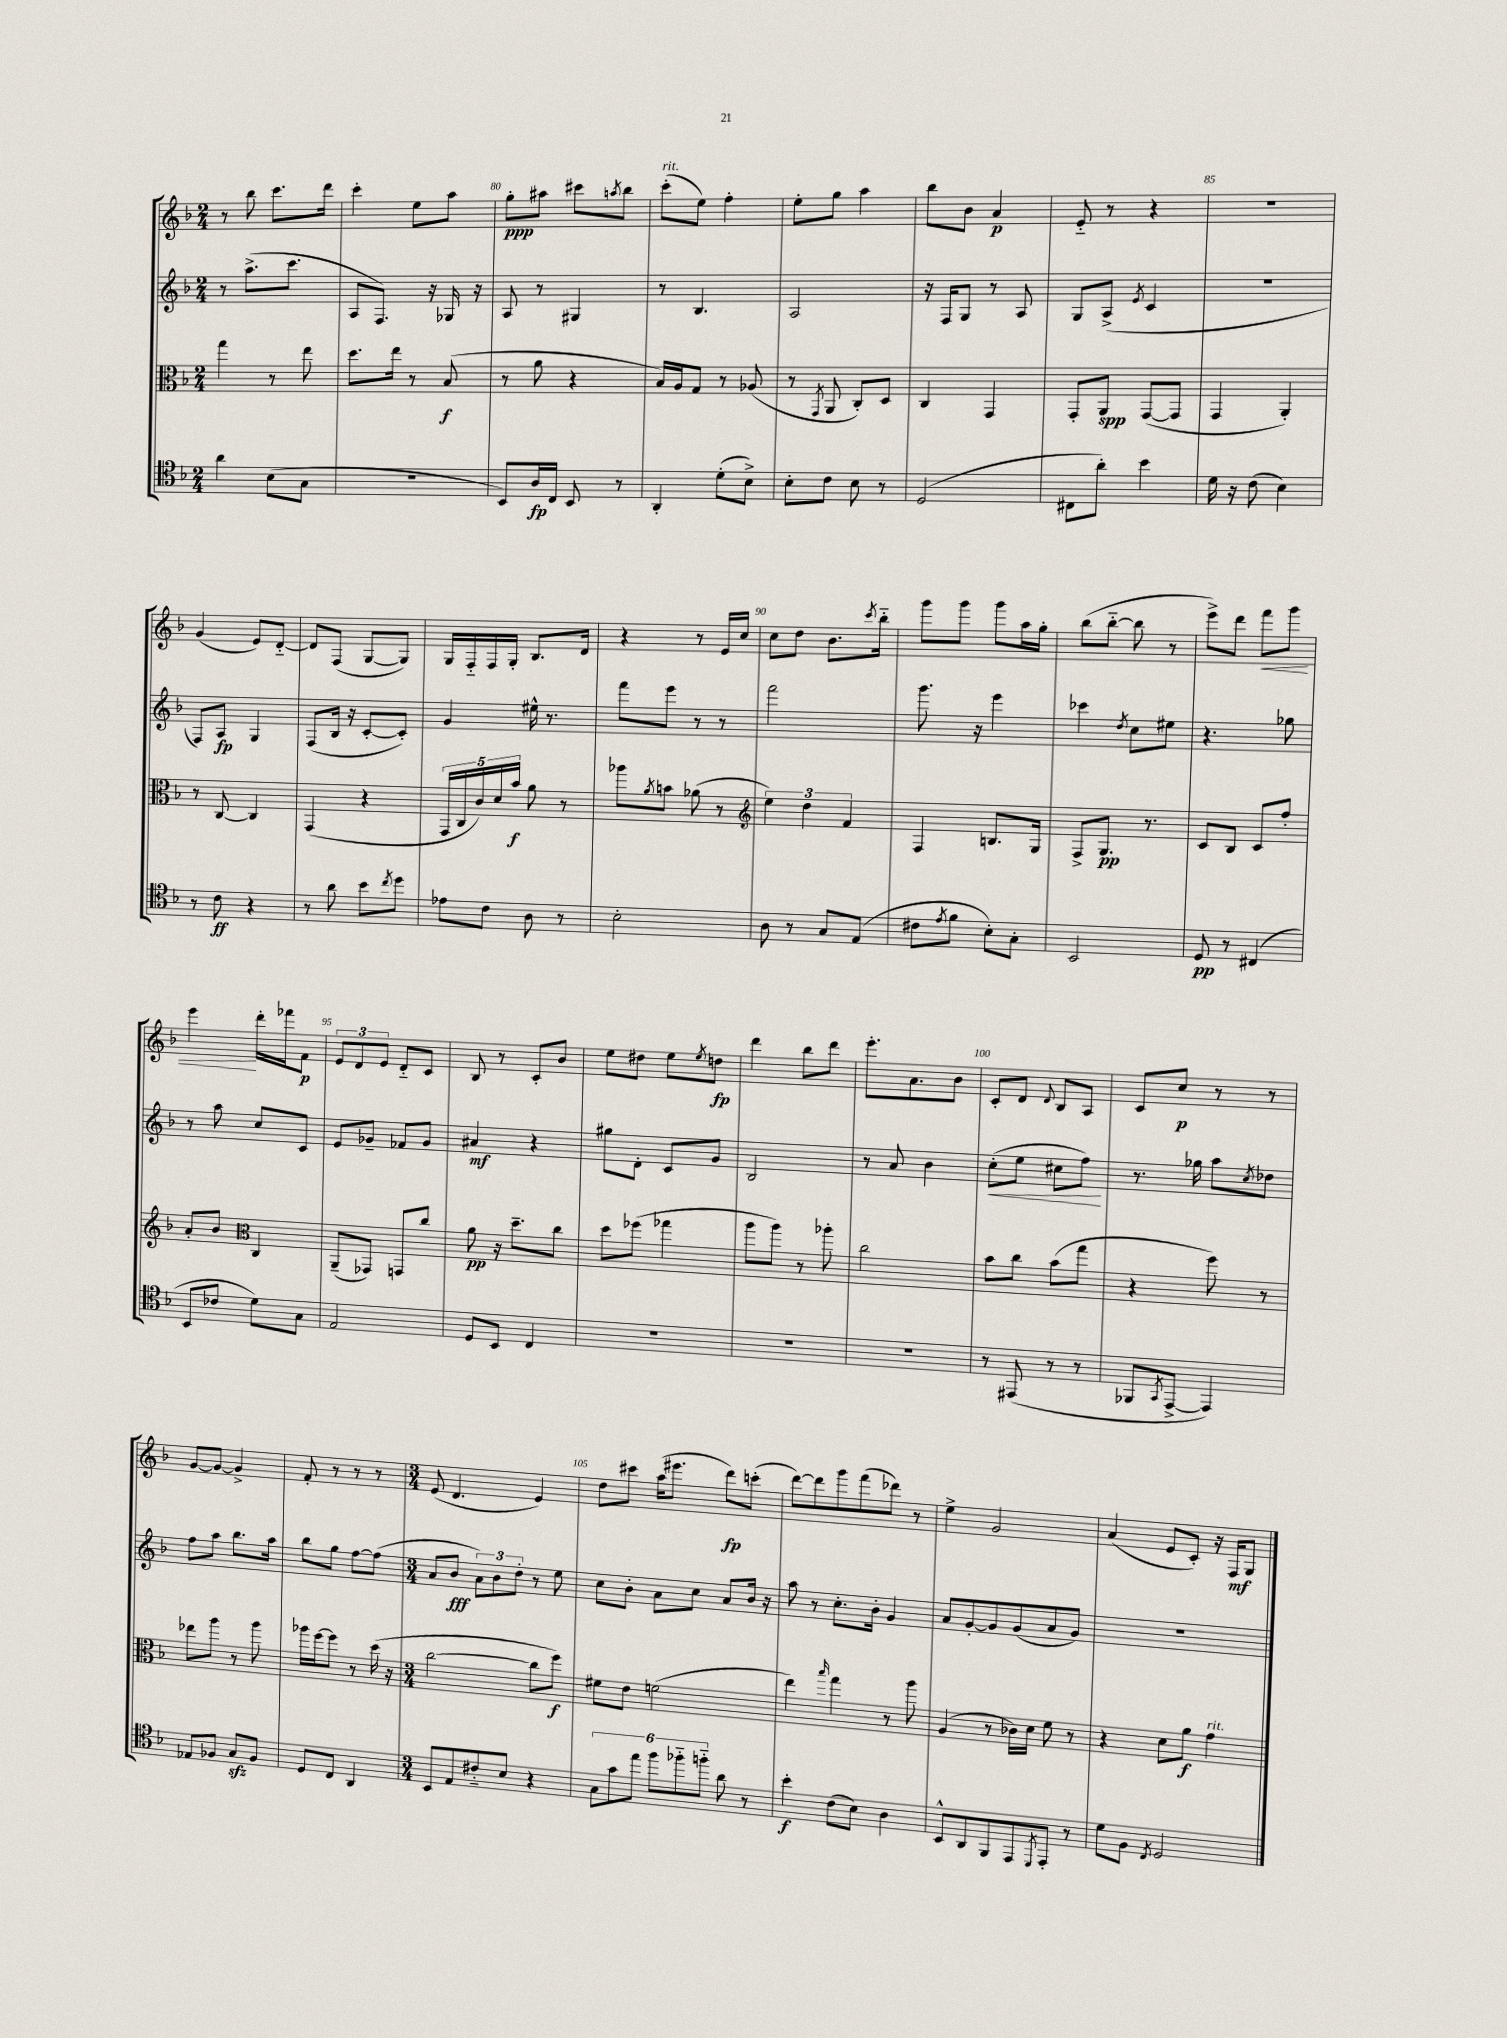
<<
\new StaffGroup <<
\new Staff = "s0" {
    \clef treble \key f \major \numericTimeSignature \time 2/4
    r8 bes''8 c'''8. d'''16 |
    c'''4-. e''8 a''8 |
    g''8-.\ppp ais''8 cis'''8 \acciaccatura { a''8 } bes''8 |
    c'''8-.^\markup { \italic "rit." }( e''8) f''4-. |
    e''8-. g''8 a''4 |
    bes''8 bes'8 a'4\p |
    e'8-_ r8 r4 |
    R2 |
    g'4( e'8) d'8~-_ |
    d'8 f8( g8~ g8) |
    g16 f16-_ f16 g16-. bes8. d'16 |
    r4 r8 e'16 c''16 |
    c''8 d''8 bes'8. \acciaccatura { c'''8 } bes''16-_ |
    g'''8 g'''8 g'''8 a''16 g''16-. |
    bes''8( bes''8~-_ bes''8 r8 |
    e'''8->) d'''8 f'''8\< g'''8 |
    e'''4\! d'''16-. fes'''16 f'8\p |
    \tuplet 3/2 { e'8 d'8 e'8 } d'8-_ c'8 |
    bes8 r8 c'8-. bes'8 |
    e''8 dis''8 e''8 \acciaccatura { e''8 } d''8\fp |
    d'''4 bes''8 d'''8 |
    e'''8.-. a'8. bes'8 |
    c'8-. d'8 \appoggiatura { d'8 } bes8 a8 |
    c'8 c''8\p r8 r8 |
    g'8~ g'8~ g'4-> |
    f'8-. r8 r8 r8 |
    \numericTimeSignature \time 3/4 e'8( d'4. e'4) |
    d''8 cis'''8 a''16( eis'''8. d'''8\fp) c'''8-.( |
    d'''8~) d'''8 g'''8 f'''8( des'''8) r8 |
    e''4-> g'2 |
    a'4( e'8 c'8-.) r16 f16\mf g8 \bar "|." |
}
\new Staff = "s1" {
    \clef treble \key f \major \numericTimeSignature \time 2/4
    r8 a''8.->( c'''8. |
    a8 f8.) r16 ges16 r16 |
    a8 r8 gis4 |
    r8 bes4. |
    a2 |
    r16 f16 g8 r8 a8 |
    g8 a8->( \acciaccatura { e'8 } c'4 |
    r2 |
    f8) a8\fp g4 |
    f8( bes16 r16 c'8~-. c'8-.) |
    g'4 eis''16-^ r8. |
    f'''8 e'''8 r8 r8 |
    f'''2 |
    g'''8. r16 e'''4 |
    ces'''4 \acciaccatura { d''8 } c''8 eis''8 |
    r4. ges''8 |
    r8 a''8 c''8 c'8 |
    e'8 ges'8-- fes'8 ges'8 |
    ais'4\mf r4 |
    gis''8 d'8-. c'8 g'8 |
    bes2 |
    r8 a'8 bes'4 |
    c''8-.\<( e''8 cis''8 f''8\!) |
    r8. ges''16 a''8 \acciaccatura { c''8 } des''8 |
    f''8 a''8 bes''8. a''16 |
    bes''8 g''8 f''8~ f''8( |
    \numericTimeSignature \time 3/4 a'8 bes'8\fff \tuplet 3/2 { a'8) bes'8 d''8-. } r8 e''8 |
    c''8 bes'8-. a'8 c''8 a'8 bes'16 r16 |
    a''8 r8 c''8.-. bes'16-. g'4 |
    a'8 g'8~-. g'8 g'8( a'8 g'8) |
    R2. \bar "|." |
}
\new Staff = "s2" {
    \clef alto \key f \major \numericTimeSignature \time 2/4
    g''4 r8 e''8 |
    d''8. e''16 r8 bes8\f( |
    r8 a'8 r4 |
    bes16) a16 g8 r8 aes8( |
    r8 \acciaccatura { g,8 } a,8 c8-.) d8 |
    c4 g,4 |
    g,8-. a,8\spp g,8~( g,8 |
    g,4 a,4-.) |
    r8 c8~ c4 |
    g,4( r4 |
    \tuplet 5/4 { g,16 c16 c'16) d'16 bes'16\f } a'8 r8 |
    aes''8 \acciaccatura { a'8 } b'8 aes'8( r8 |
    \clef treble \tuplet 3/2 { e''4) d''4 f'4 } |
    f4 b8. g16 |
    f8-> g8.\pp r8. |
    c'8 bes8 c'8 f''8-. |
    a'8-. bes'8 \clef alto c4 |
    a,8--( ges,8) g,8 c''8 |
    a'8\pp r16 d''8.-- c''8 |
    d''8 fes''8( ges''4 |
    a''8 a''8) r8 aes''8-. |
    c''2 |
    bes'8 c''8 bes'8( g''8 |
    r4 f''8) r8 |
    ees''8 a''8 r8 a''8 |
    aes''16 f''16~ f''8 r8 d''16( r16 |
    \numericTimeSignature \time 3/4 c''2~ c''8 f''8\f) |
    fis'8 e'8 f'2( |
    e''4) \grace { bes''16 } g''4 r8 a''8 |
    a4( r8 ces'16) d'16 f'8 r8 |
    r4 d'8 a'8\f g'4^\markup { \italic "rit." } \bar "|." |
}
\new Staff = "s3" {
    \clef tenor \key f \major \numericTimeSignature \time 2/4
    a'4 bes8( g8 |
    R2 |
    bes,8) a16\fp c16 bes,8 r8 |
    a,4-. d'8-.( bes8->) |
    bes8-. c'8 bes8 r8 |
    d2( |
    cis8 a'8-.) bes'4 |
    d'16 r16 c'8( bes4) |
    r8 c'8\ff r4 |
    r8 a'8 bes'8 \acciaccatura { c''8 } d''8 |
    ees'8 c'8 a8 r8 |
    bes2-. |
    a8 r8 g8 e8( |
    cis'8 \acciaccatura { e'8 } f'8 bes8-.) g8-. |
    bes,2 |
    d8\pp r8 cis4( |
    bes,8 ces'8 d'8) g8 |
    e2 |
    d8 bes,8 c4 |
    R2 |
    R2 |
    R2 |
    r8 eis,8( r8 r8 |
    fes,8 \acciaccatura { g,8 } e,8~-> e,4) |
    ees8 fes8 g8\sfz fes8 |
    d8 c8 a,4 |
    \numericTimeSignature \time 3/4 bes,8 e8 cis'8-_ bes8 r4 |
    \tuplet 6/4 { g8 g'8 e''8 f''8 fes''8-_ f''8-_ } a'8 r8 |
    bes'4-.\f c'8( bes8) a4 |
    bes,8-^ a,8 f,8 e,8 \acciaccatura { d,8 } e,8-. r8 |
    d'8 f8 \acciaccatura { c8 } d2 \bar "|." |
}
>>
>>
\layout { \context { \Score currentBarNumber = #78 \override BarNumber.break-visibility = ##(#f #t #t) barNumberVisibility = #(every-nth-bar-number-visible 5) } }
